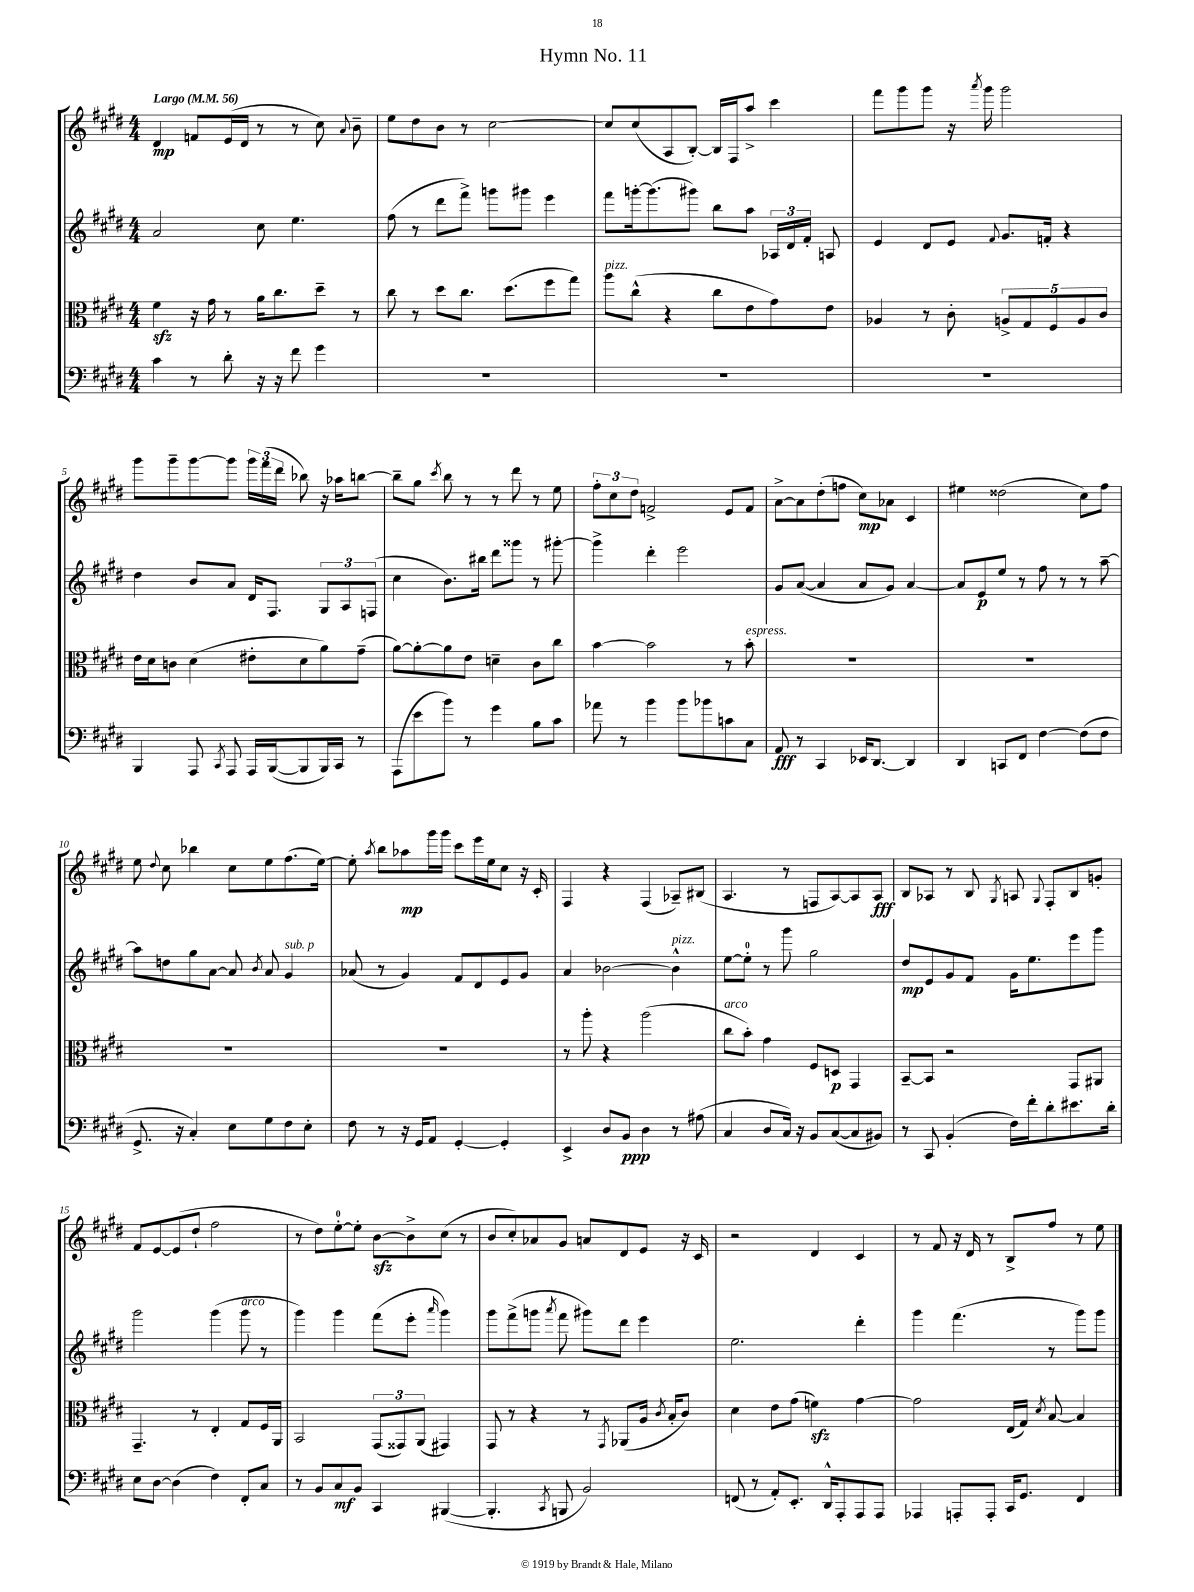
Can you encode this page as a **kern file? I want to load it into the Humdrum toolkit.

**kern	**kern	**kern	**kern
*staff4	*staff3	*staff2	*staff1
*clefF4	*clefC3	*clefG2	*clefG2
*k[f#c#g#d#]	*k[f#c#g#d#]	*k[f#c#g#d#]	*k[f#c#g#d#]
*M4/4	*M4/4	*M4/4	*M4/4
*MM56	*MM56	*MM56	*MM56
4c#\	4f#\	2a/	4d#/
8r	16r	.	8f/L
.	16g#\	.	.
8d#'\	8r	.	(16e/L
.	.	.	16d#/JJ
16r	16a\LK	8cc#\	8r
16r	8.cc#\	.	.
8f#\	.	4.ee\	8r
4g#\	8dd#~\J	.	8cc#\)
.	.	.	8qqa/
.	8r	.	8b~\
=	=	=	=
1r	8cc#\	(8ff#\	8ee\L
.	8r	8r	8dd#\
.	8dd#\L	8ddd#\L	8b\J
.	8.cc#\J	8fff#^\J)	8r
.	.	8ggg\L	[2cc#\
.	(8.dd#\L	.	.
.	.	8ggg#\J	.
.	8ff#\	4eee\	.
.	8gg#\J)	.	.
=	=	=	=
1r	8aa\L	8fff#\L	8cc#/]L
.	(8cc#^^\J	[16ggg'\k	(8cc#/
.	.	(8.ggg\]	.
.	4r	.	8A/
.	.	8ggg#\J)	[8B'/J)
.	8cc#\L	8bb\L	16B/]LL
.	.	.	16F#/J
.	8e\	8aa\J	8aa^/J
.	8g#\)	24A-/LL	4ccc#\
.	.	24d#/	.
.	.	24f#'/JJ	.
.	8e\J	8A/	.
=	=	=	=
1r	4A-/	4e/	8fff#\L
.	.	.	8ggg#\
.	8r	8d#/L	8ggg#\J
.	8c#'\	8e/J	16r
.	.	.	8qaaa/
.	.	.	16ggg#\
.	.	8qqf#/	.
.	10A^/L	8.g#/L	2ggg#\
.	10G#/	.	.
.	.	16f'/Jk	.
.	10F#/	.	.
.	.	4r	.
.	10A/	.	.
.	10c#/J	.	.
=	=	=	=
4BBB/	16e\LL	4dd#\	8ggg#\L
.	16d#\J	.	.
.	8c\J	.	8ggg#~\
8AAA/	(4d#\	8b/L	[8ggg#\
8qCC#/	.	.	.
8AAA/	.	8a/J	8ggg#\]J
16AAA/LL	8e#'\L	16d#/LK	24ggg#\LL
.	.	.	(24fff#\
([16BBB/J	.	8.F#/J	.
.	.	.	24ddd#\JJ
8BBB/]	8d#\	.	8bb-\)
16BBB/L)	8a\)	12G#/L	16r
16CC#/JJ	.	.	16aa-\LK
.	.	12A/	.
8r	(8g#~\J	.	[8bb\J
.	.	(12F/J	.
=	=	=	=
(8AAA\L	[8a\L)	4cc#\	8bb~\]L
8e\	8a'\_	.	8gg#\J
.	.	.	8qccc#/
8b\J)	8a\]	8.b\L)	8bb\
8r	8e\J	.	8r
.	.	16bb#\Jk	.
4g#\	4d~\	8ddd#\L	8r
.	.	8ggg##\J	8ddd#\
8B\L	8c#\L	8r	8r
8c#\J	8cc#\J	[8ggg#'\	8ee\
=	=	=	=
8a-\	[4b\	4ggg#^\]	12ff#'\L
.	.	.	12cc#\
8r	.	.	.
.	.	.	12dd#\J
4b\	2b\]	4ddd#'\	2f^/
8b\L	.	2eee\	.
8b-\	.	.	.
8c\	8r	.	8e/L
8C#\J	8b'\	.	8f/J
=	=	=	=
8AA/	1r	8g#/L	[8a^\L
8r	.	([8a/J	8a\]
4CC#/	.	4a/]	(8dd#'\
.	.	.	8ff\J
16EE-/LK	.	8a/L	8cc#\L)
[8.DD#/J	.	.	.
.	.	8g#/J)	8a-\J
4DD#/]	.	[4a/	4c#/
=	=	=	=
4DD#/	1r	8a/]L	4ee#\
.	.	8e/	.
8CC/L	.	8ee/J	(2dd##\
8FF#/J	.	8r	.
[4F#\	.	8ff#\	.
.	.	8r	.
(8F#\]L	.	8r	8cc#\L)
8F#\J	.	[8aa~\	8ff#\J
=	=	=	=
8.GG#^/	1r	8aa\]L	8ee\
.	.	.	8qqdd#/
.	.	8dd\	8cc#\
16r	.	.	.
4C#'/)	.	8gg#\	4bb-\
.	.	[8a\J	.
8E\L	.	8a/]	8cc#\L
.	.	8qb/	.
8G#\	.	8a/	8ee\
8F#\	.	4g#/	(8.ff#\
8E'\J	.	.	.
.	.	.	[16ee\Jk)
=	=	=	=
8F#\	1r	(8a-/	8ee'\]
.	.	.	8qaa/
8r	.	8r	8bb\L
16r	.	4g#/)	8aa-\
16GG#/LK	.	.	.
8AA/J	.	.	16ggg#\L
.	.	.	16ggg#\JJ
[4GG#'/	.	8f#/L	8ccc#\L
.	.	8d#/	16eee\L
.	.	.	16ee\J
4GG#'/]	.	8e/	8cc#\J
.	.	8g#/J	16r
.	.	.	16c#'/
=	=	=	=
4EE^/	8r	4a/	4F#/
.	8aa'\	.	.
8D#/L	4r	[2b-\	4r
8BB/J	.	.	.
4D#\	(2aa\	.	(4F#/
8r	.	4b-^^\]	8A-~/L)
(8A#\	.	.	(8B#/J
=	=	=	=
4C#/	8cc#\L	[8ee\L	4.A/
.	8b'\J)	8ee'\]J	.
8D#/L	4g#\	8r	.
16C#/Jk)	.	8ggg#\	8r
16r	.	.	.
8BB/L	8F#/L	2gg#\	8F/L
([8C#/	8D/J	.	[8A/)
8C#/]	4GG#/	.	8A/]
8BB#/J)	.	.	8A/J
=	=	=	=
8r	[8BB~/L	8dd#/L	8B/L
8CC#/	8BB/]J	8e/	8A-/J
(4BB'/	2r	8g#/	8r
.	.	8f#/J	8B/
.	.	.	8qG#/
16F#\LL)	.	16g#\LK	8A/
16f#'\J	.	8.ee\	.
.	.	.	8qqG#/
8d#'\	.	.	8F#'/L
8.e#\	8GG#/L	8eee\	8B/
.	8AA#/J	8ggg#\J	8g'/J
16d#'\Jk	.	.	.
=	=	=	=
8E\L	4.GG#~/	2ggg#\	8f#/L
[8D#\J	.	.	[8e/
(4D#\]	.	.	(8e/]
.	8r	.	8dd#`/J
4F#\)	4E'/	(4ggg#\	2ff#\
8FF#'/L	8G#/L	8ggg#\	.
8C#/J	16F#/L	8r	.
.	16AA/JJ	.	.
=	=	=	=
8r	2BB/	4ggg#\)	8r
8BB/L	.	.	8dd#\L)
8C#/	.	4ggg#\	[8ee'\
8BB/J	.	.	8ee'\]J
4CC#/	(12GG#/L	(8fff#\L	[8b\L
.	12GG##/)	.	.
.	.	8eee'\J	8b^\]
.	(12AA/J	.	.
.	.	16qqaaa/	.
([4BBB#/	4GG#/)	4ggg#\)	(8cc#\J
.	.	.	8r
=	=	=	=
4.BBB#'/]	8GG#/	8ggg#\L	8b/L
.	8r	(8fff#^\	8cc#'/)
.	4r	8ggg\J	8a-/
8qCC#/	.	8qaaa/	.
8BBB/	.	8fff#\	8g#/J
2BB/)	8r	8ggg#\L)	8a/L
.	8qGG#/	.	.
.	(8AA-/L	8ddd#\J	8d#/
.	16A/Jk	4eee\	8e/J
.	8qc#/	.	.
.	16B'/LK	.	.
.	8c#/J)	.	16r
.	.	.	16c#/
=	=	=	=
(8FF/	4d#\	2.ee\	2r
8r	.	.	.
8AA'/L)	8e\L	.	.
8.EE'/J	(8g#\J	.	.
.	4f\)	.	4d#/
16DD#^^/LK	.	.	.
8AAA'/	.	.	.
8AAA/	[4g#\	4ddd#'\	4c#/
8AAA/J	.	.	.
=	=	=	=
4AAA-/	2g#\]	4ggg#\	8r
.	.	.	8f#/
8AAA'/L	.	(4.fff#\	16r
.	.	.	16d#/
8AAA'/J	.	.	8r
16CC#/LK	(16E/LL	.	8B^/L
8.GG#/J	16G#/JJ)	.	.
.	8qd#/	.	.
.	[8B/	8r	8ff#/J
4FF#/	4B/]	8ggg#\L)	8r
.	.	8ggg#\J	8ee\
==	==	==	==
*-	*-	*-	*-
